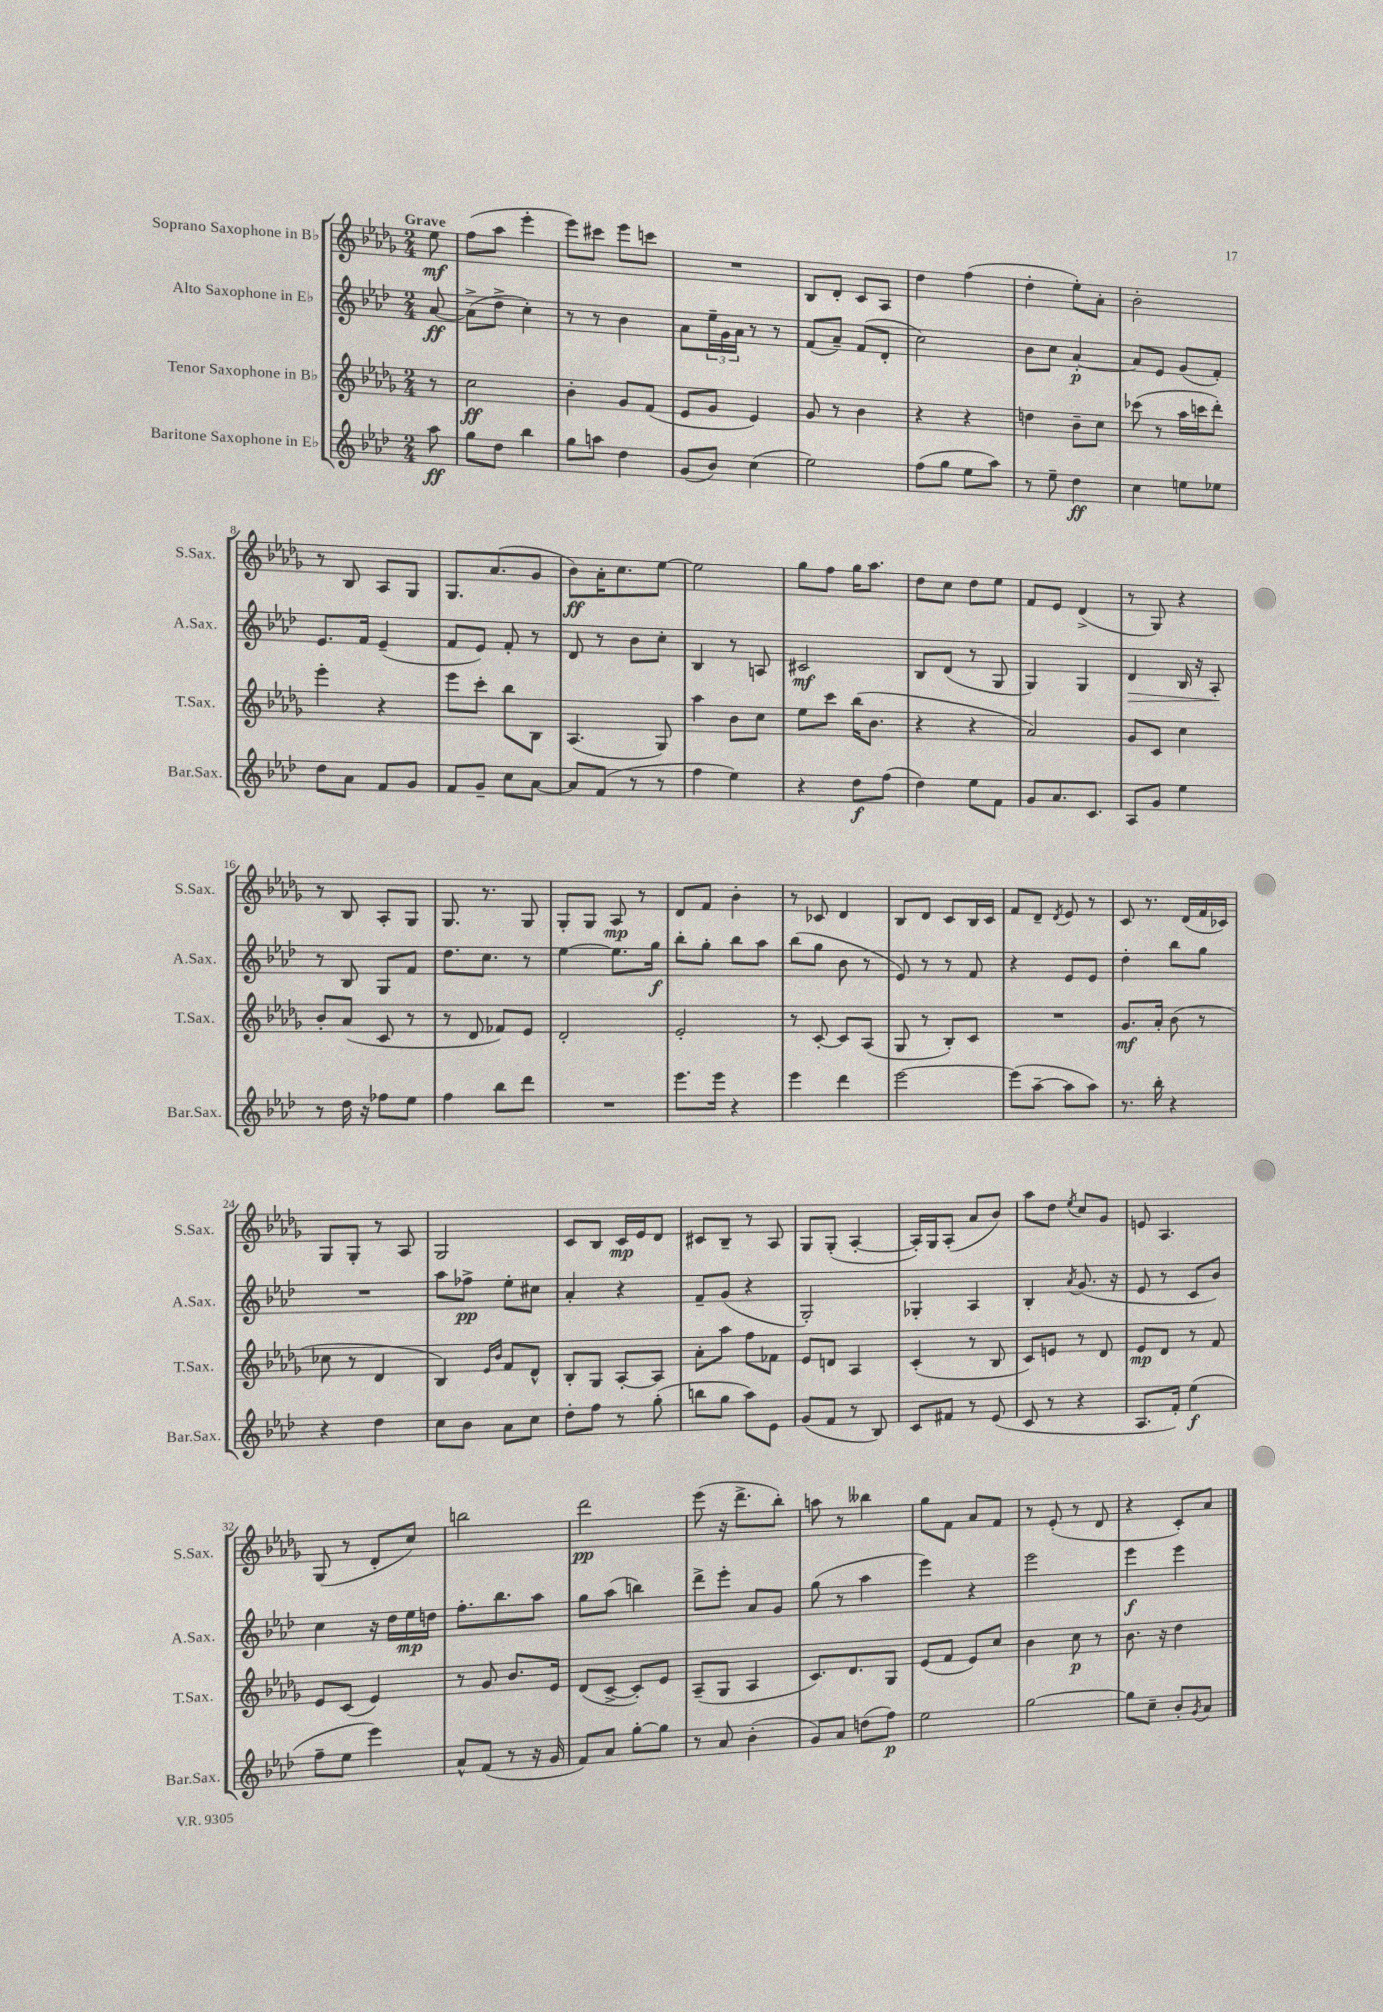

**kern	**kern	**kern	**kern
*staff4	*staff3	*staff2	*staff1
*clefG2	*clefG2	*clefG2	*clefG2
*k[b-e-a-d-]	*k[b-e-a-d-g-]	*k[b-e-a-d-]	*k[b-e-a-d-g-]
*M2/4	*M2/4	*M2/4	*M2/4
8aa-	8r	[8a-	8ee-
=	=	=	=
8gg	2cc	(8a-^]	(8ff
8dd-	.	8dd-^	8aa-
4bb-	.	4cc')	4eee-'
=	=	=	=
8gg	4b-'	8r	8eee-)
8aa	.	8r	8ccc#
4dd-	8g-	4b-	8eee-
.	(8f	.	8ccc
=	=	=	=
(8g	8e-	8a-	2r
8b-)	8g-	24ee-~	.
.	.	24g	.
.	.	24a-	.
(4cc	4e-)	8r	.
.	.	8r	.
=	=	=	=
2ee-)	8g-	(8f	8B-
.	8r	8a-~)	8d-'
.	4b-	(8f	8c
.	.	8d-'	8A-
=	=	=	=
(8ff	4r	2cc)	4dd-
8gg	.	.	.
8ee-	4r	.	(4ff
8aa-)	.	.	.
=	=	=	=
8r	4dd	8b-	4dd-'
8ee-~	.	8cc	.
4dd-	8b-~	[4a-'	8ee-')
.	8cc	.	8a-'
=	=	=	=
4cc	(8ccc-	8a-]	2b-'
.	8r	8e-	.
8ee	16aa-	(8g	.
.	16ccc	.	.
8ee-	8ddd-')	8f')	.
=	=	=	=
8dd-	4eee-'	8.e-	8r
8a-	.	.	8B-
.	.	16f	.
8f	4r	(4e-~	8A-
8g	.	.	8G-
=	=	=	=
8f	8eee-	8f	8.G-
8g~	8ccc'	8e-)	.
.	.	.	(8.a-
8cc	8bb-	8f'	.
[8a-	8B-	8r	8g-
=	=	=	=
8a-]	(4.A-	8d-	8b-)
(8f	.	8r	16a-'
.	.	.	8.cc
8r	.	8b-	.
8r	8G-)	8cc'	[8ee-
=	=	=	=
4ff	4aa-	4B-	2ee-]
4ee-)	8b-	8r	.
.	8cc	8A	.
=	=	=	=
4r	8ee-	2c#	8gg-
.	8ccc	.	8ff
8dd-	(16bb-	.	16gg-
.	8.b-	.	8.aa-
(8ff	.	.	.
=	=	=	=
4dd-)	4r	8B-	8dd-
.	.	(8d-	8cc
8ee-	4r	8r	8dd-
8f	.	8G	8ee-
=	=	=	=
8g	2a-)	4G)	8f
8.a-	.	.	8e-
.	.	4G	(4d-^
8.c	.	.	.
=	=	=	=
8A-	8g-	4d-	8r
8g	8c	.	8G-)
4ee-	4cc	16B-	4r
.	.	16r	.
.	.	8A-'	.
=	=	=	=
8r	8b-'	8r	8r
16dd-	(8a-	8B-	8B-
16r	.	.	.
8ff-	8c	8G	8A-'
8ee-	8r	8f	8G-
=	=	=	=
4ff	8r	8.dd-	8.G-
.	8d-	.	.
.	.	8.cc	8.r
8bb-	8f-)	.	.
8ddd-	8e-	8r	8G-
=	=	=	=
2r	2d-'	[4ee-	8G-'
.	.	.	8G-
.	.	8.ee-]	8A-
.	.	.	8r
.	.	16gg	.
=	=	=	=
8.eee-	2e-'	8bb-'	8d-
.	.	8gg'	8f
16eee-	.	.	.
4r	.	8bb-	4b-'
.	.	8aa-	.
=	=	=	=
4eee-	8r	(8bb-	8r
.	[8c'	8gg	8c-
4ddd-	8c]	8b-	4d-
.	(8A-	8r	.
=	=	=	=
[2eee-	8G-	8e-)	8B-
.	8r	8r	8d-
.	8B-')	8r	8c
.	8c	8f	16B-
.	.	.	16c
=	=	=	=
(8eee-]	2r	4r	8f
[8aa-~	.	.	8d-~
.	.	.	8qd-
8aa-]	.	8e-	8e-
8aa-)	.	8e-	8r
=	=	=	=
8.r	8.g-	4dd-'	8c
.	.	.	8.r
16bb-'	16a-'	.	.
4r	(8b-	8bb-	.
.	.	.	(16d-
.	8r	8gg	16f
.	.	.	16c-)
=	=	=	=
4r	8cc-	2r	8G-
.	8r	.	8G-'
4dd-	4d-	.	8r
.	.	.	8A-
=	=	=	=
8cc	4B-)	8aa-	2G-
8b-	.	8ff-^	.
.	16qqe-	.	.
.	16qqb-	.	.
8a-	8f	8ee-'	.
8cc	8d-^^	8cc#	.
=	=	=	=
8dd-'	8B-'	4a-'	8c
8ff	8G-	.	8B-
8r	[8A-'	4r	16c
.	.	.	16e-
(8gg'	8A-]	.	8d-
=	=	=	=
8bb	8a-'	8f~	8c#
8gg	8aa-	(8g	8B-~
8aa-)	8ff	4r	8r
8e-	8f-	.	8A-
=	=	=	=
(8g	8e-	2G')	8G-
8f	8d	.	(8G-'
8r	4A-	.	[4A-'
8B-)	.	.	.
=	=	=	=
8c	(4c'	4G-'	16A-'])
.	.	.	16G-
8f#	.	.	(8A-'
8r	8r	4A-	8a-
(8e-	8B-	.	8b-)
=	=	=	=
8c	8c)	4B-'	8aa-
8r	8e	.	8dd-
.	.	8qa-	8qee-
4r	8r	(8.g	8cc
.	8d-	.	8g-
.	.	16r	.
=	=	=	=
8.A-	8e-	8e-	8e
.	8d-	8r	4.A-
16f')	.	.	.
(4ee-	8r	8c	.
.	8f	8b-)	.
=	=	=	=
8ff~	8e-	4cc	(8G-
8ee-	(8c	.	8r
4eee-)	4e-)	16r	8d-'
.	.	16dd-	.
.	.	16ee-	8cc)
.	.	16dd	.
=	=	=	=
8a-^^	8r	8.ff'	2bb
(8f	8g-	.	.
.	.	8.bb-	.
8r	8.b-	.	.
16r	.	8aa-	.
16g	16e-	.	.
=	=	=	=
8f)	(8d-	8gg	2ddd-
8a-	[8c^	(8aa-	.
[8gg'	8c'])	4bb)	.
8gg]	8e-	.	.
=	=	=	=
8r	(8A-~	8ddd-^	(8eee-
8a-	8G-	8eee-'	16r
.	.	.	8.ddd-^
(4b-'	4A-	8a-	.
.	.	8g	8bb-')
=	=	=	=
8g)	8.c)	(8gg	8aa
8a-	.	8r	8r
.	8.d-	.	.
(8dd	.	4aa-	4bb--
8ff)	8G-	.	.
=	=	=	=
2ee-	(8e-	4eee-)	8gg-
.	8f	.	8f
.	8e-)	4r	8a-
.	8cc	.	8f
=	=	=	=
[2gg	4b-	2eee-	8r
.	.	.	(8e-'
.	8cc	.	8r
.	8r	.	8d-
=	=	=	=
8gg]	8.b-	4eee-	4r
8cc~	.	.	.
.	16r	.	.
8b-'	4dd-	4eee-	8c')
8qg	.	.	.
8a-	.	.	8a-
==	==	==	==
*-	*-	*-	*-
